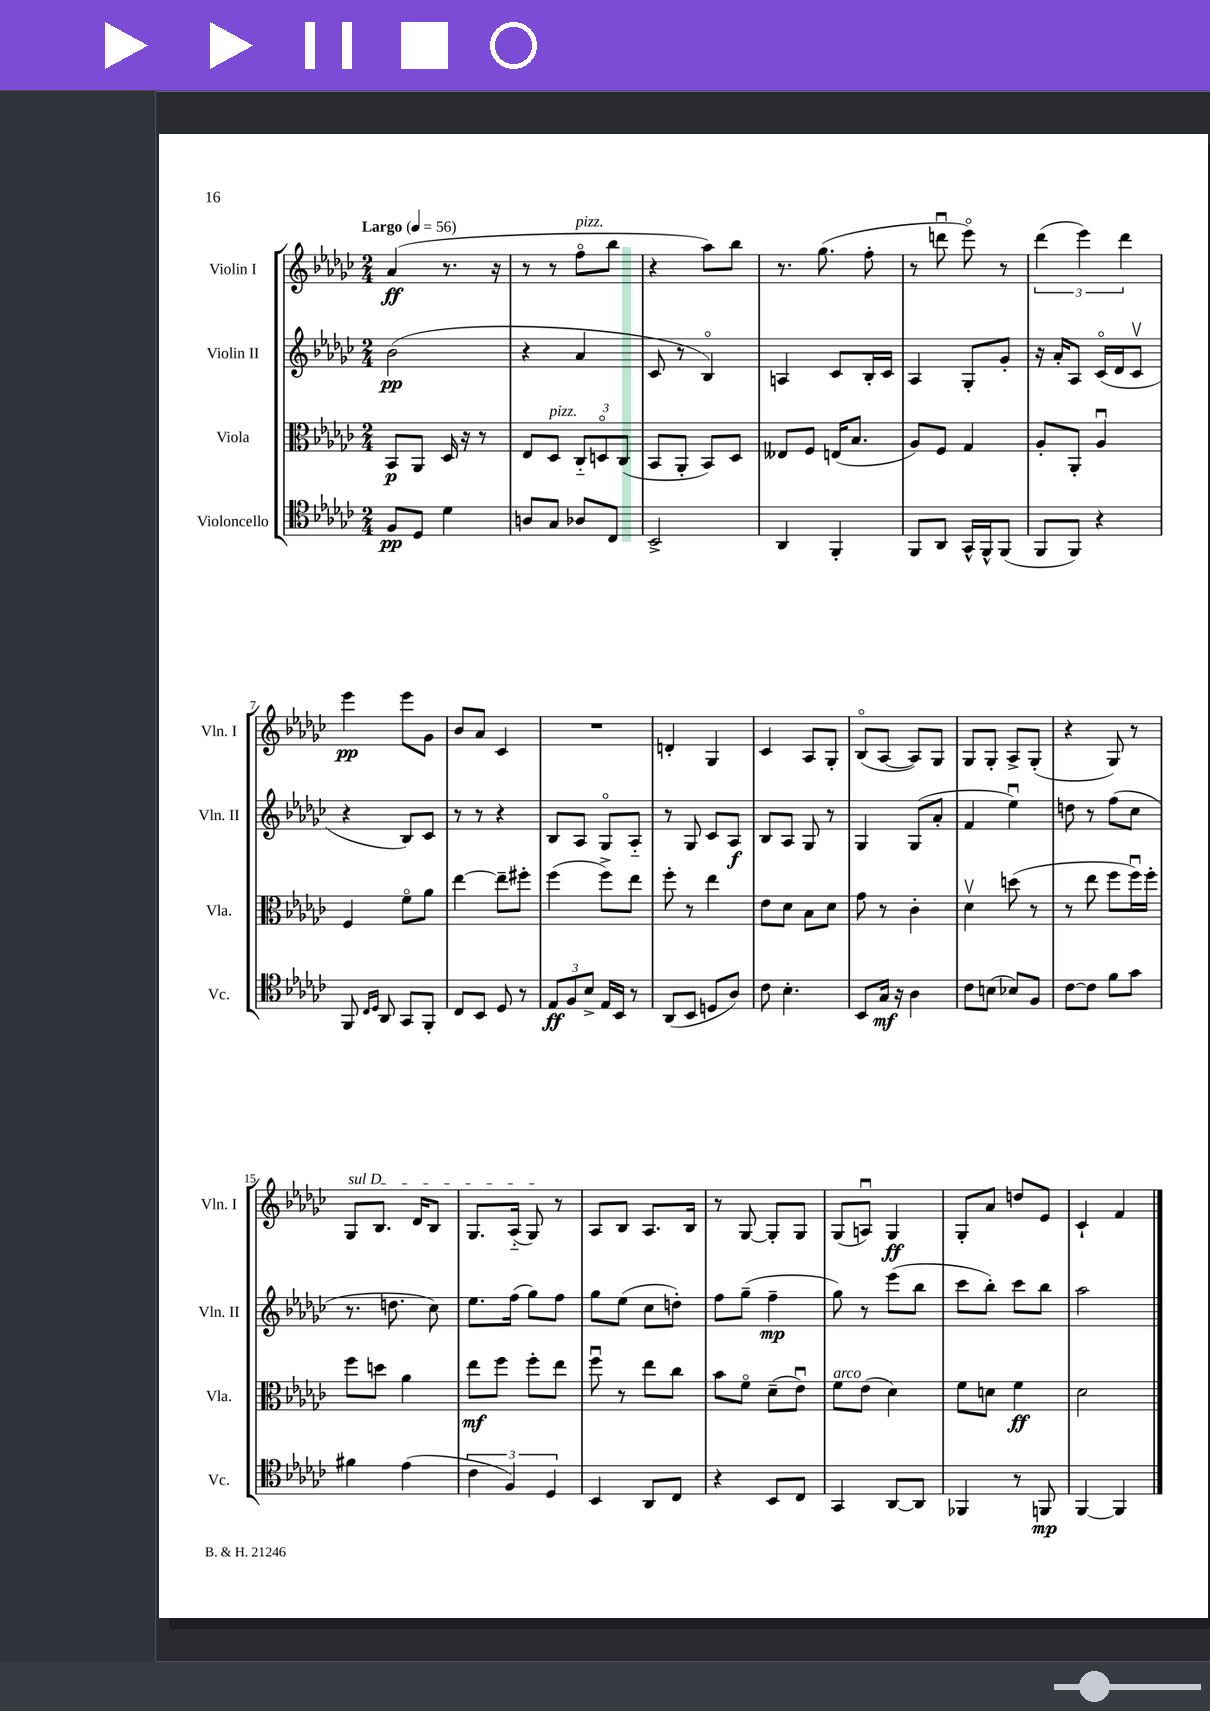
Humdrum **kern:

**kern	**dynam	**kern	**dynam	**kern	**dynam	**kern	**dynam
*part4	*part4	*part3	*part3	*part2	*part2	*part1	*part1
*staff4	*staff4	*staff3	*staff3	*staff2	*staff2	*staff1	*staff1
*I"Violoncello	*	*I"Viola	*	*I"Violin II	*	*I"Violin I	*
*I'Vc.	*	*I'Vla.	*	*I'Vln. II	*	*I'Vln. I	*
*clefC4	*	*clefC3	*	*clefG2	*	*clefG2	*
*k[b-e-a-d-g-c-]	*	*k[b-e-a-d-g-c-]	*	*k[b-e-a-d-g-c-]	*	*k[b-e-a-d-g-c-]	*
*M2/4	*	*M2/4	*	*M2/4	*	*M2/4	*
*MM56	*	*MM56	*	*MM56	*	*MM56	*
=1	=1	=1	=1	=1	=1	=1	=1
!	!	!	!	!	!	!LO:TX:a:B:t=Largo	!
8F/L	pp	8BB-/L	p	(2b-\	pp	(4a-/	ff
8D-/J	.	8AA-/J	.	.	.	.	.
4d-\	.	16D-/	.	.	.	8.r	.
.	.	16r	.	.	.	.	.
.	.	8r	.	.	.	.	.
.	.	.	.	.	.	16r	.
=2	=2	=2	=2	=2	=2	=2	=2
8An/L	.	8E-/L	.	4r	.	8r	.
!	!	!LO:TX:a:i:t=pizz.	!	!	!	!	!
8G-/J	.	8D-/J	.	.	.	8r	.
!	!	!	!	!	!	!LO:TX:a:i:t=pizz.	!
8A-X/L	.	12C-/L	.	4a-/	.	8ff\L	.
.	.	12Dn/	.	.	.	.	.
8C-/J	.	.	.	.	.	8bb-\J	.
.	.	(12C-/J	.	.	.	.	.
=3	=3	=3	=3	=3	=3	=3	=3
2BB-^/	.	8BB-/L	.	8c-/	.	4r	.
.	.	8AA-'/J	.	8r	.	.	.
.	.	8BB-/L)	.	4B-/)	.	8aa-\L)	.
.	.	8D-/J	.	.	.	8bb-\J	.
=4	=4	=4	=4	=4	=4	=4	=4
4AA-/	.	8E--X/L	.	4An/	.	8.r	.
.	.	8F/J	.	.	.	.	.
.	.	.	.	.	.	(8.gg-\	.
4FF'/	.	(16En/KL	.	8c-/L	.	.	.
.	.	8.B-/J	.	.	.	.	.
.	.	.	.	16B-'/L	.	8ff'\	.
.	.	.	.	16c-/JJ	.	.	.
=5	=5	=5	=5	=5	=5	=5	=5
8FF/L	.	8A-/L)	.	4A-/	.	8r	.
8AA-/J	.	8F/J	.	.	.	8dddnu\	.
16GG-^^/LL	.	4G-/	.	8G-'/L	.	8eee-\)	.
16FF^^/J	.	.	.	.	.	.	.
(8FF/J	.	.	.	8g-'/J	.	8r	.
=6	=6	=6	=6	=6	=6	=6	=6
8FF/L	.	8A-'/L	.	16r	.	(6ddd-\	.
.	.	.	.	16a-'/KL	.	.	.
8FF/J)	.	8AA-'/J	.	8A-/J	.	.	.
.	.	.	.	.	.	6eee-\)	.
4r	.	4A-u/	.	(16c-/LL	.	.	.
.	.	.	.	16d-/J	.	.	.
.	.	.	.	.	.	6ddd-\	.
.	.	.	.	8c-v/J	.	.	.
!!LO:LB:g=z
=7	=7	=7	=7	=7	=7	=7	=7
8FF/	.	4F/	.	4r	.	4eee-\	pp
16qqC-/LL	.	.	.	.	.	.	.
16qqD-/JJ	.	.	.	.	.	.	.
8AA-/	.	.	.	.	.	.	.
8GG-/L	.	8f\L	.	8B-/L)	.	8eee-\L	.
8FF'/J	.	8a-\J	.	8c-/J	.	8g-\J	.
=8	=8	=8	=8	=8	=8	=8	=8
8C-/L	.	[4ee-\	.	8r	.	8b-/L	.
8BB-/J	.	.	.	8r	.	8a-/J	.
8D-/	.	8ee-~\L]	.	4r	.	4c-/	.
8r	.	8ff#X'\J	.	.	.	.	.
=9	=9	=9	=9	=9	=9	=9	=9
12E-/L	ff	(4ff\	.	8B-/L	.	2r	.
12F/	.	.	.	.	.	.	.
.	.	.	.	8A-/J	.	.	.
12B-^/J	.	.	.	.	.	.	.
16E-/LL	.	8ff^\L)	.	8G-/L	.	.	.
16BB-/JJ	.	.	.	.	.	.	.
8r	.	8ee-\J	.	8A-/J	.	.	.
=10	=10	=10	=10	=10	=10	=10	=10
(8AA-/L	.	8ff'\	.	8r	.	4dn'/	.
8BB-/J	.	8r	.	8G-/	.	.	.
8Dn/L	.	4ee-\	.	8c-/L	.	4G-/	.
8A-/J)	.	.	.	8A-/J	f	.	.
=11	=11	=11	=11	=11	=11	=11	=11
8c-\	.	8e-\L	.	8B-/L	.	4c-/	.
4.B-'\	.	8d-\J	.	8A-/J	.	.	.
.	.	8B-\L	.	8G-/	.	8A-/L	.
.	.	8d-\J	.	8r	.	8G-'/J	.
=12	=12	=12	=12	=12	=12	=12	=12
8BB-/L	.	8g-\	.	4G-/	.	(8B-/L	.
16G-/Jk	mf	8r	.	.	.	[8A-/J	.
16r	.	.	.	.	.	.	.
4A-\	.	4c-'\	.	(8G-/L	.	8A-/L])	.
.	.	.	.	8a-'/J	.	8G-/J	.
=13	=13	=13	=13	=13	=13	=13	=13
8c-\L	.	4d-v\	.	4f/	.	8G-/L	.
(8Bn\J	.	.	.	.	.	8G-'/J	.
8B-X/L)	.	(8ddn\	.	4ee-u\)	.	8A-^/L	.
8F/J	.	8r	.	.	.	(8G-'/J	.
=14	=14	=14	=14	=14	=14	=14	=14
[8c-\L	.	8r	.	8ddn\	.	4r	.
8c-\J]	.	8ee-\	.	8r	.	.	.
8f\L	.	8ff\L	.	(8ff\L	.	8G-/)	.
8g-\J	.	16ffu\L)	.	8cc-\J	.	8r	.
.	.	16ff'\JJ	.	.	.	.	.
!!LO:LB:g=z
=15	=15	=15	=15	=15	=15	=15	=15
!	!	!	!	!	!	!LO:TX:a:i:t=sul D	!
4f#X\	.	8ff\L	.	8.r	.	8G-/L	.
.	.	8ddn\J	.	.	.	8.B-/J	.
.	.	.	.	8.ddn\	.	.	.
(4e-\	.	4a-\	.	.	.	.	.
.	.	.	.	.	.	16d-/KL	.
.	.	.	.	8cc-\)	.	8B-/J	.
=16	=16	=16	=16	=16	=16	=16	=16
6c-\	.	8ee-\L	mf	8.ee-\L	.	8.G-/L	.
.	.	8ff\J	.	.	.	.	.
6F/)	.	.	.	.	.	.	.
.	.	.	.	(16ff\Jk	.	(16A-/Jk	.
.	.	8ff'\L	.	8gg-\L)	.	8G-/)	.
6D-/	.	.	.	.	.	.	.
.	.	8ee-\J	.	8ff\J	.	8r	.
=17	=17	=17	=17	=17	=17	=17	=17
4BB-/	.	8ffu\	.	8gg-\L	.	8A-/L	.
.	.	8r	.	(8ee-\J	.	8B-/J	.
8AA-/L	.	8ee-\L	.	8cc-\L	.	8.A-/L	.
8C-/J	.	8cc-\J	.	8ddn'\J)	.	.	.
.	.	.	.	.	.	16B-/Jk	.
=18	=18	=18	=18	=18	=18	=18	=18
4r	.	8b-\L	.	8ff\L	.	8r	.
.	.	8f\J	.	(8gg-~\J	.	[8G-/	.
8BB-/L	.	(8d-~\L	.	4ff~\	mp	8G-'/L]	.
8C-/J	.	8e-u\J)	.	.	.	8G-/J	.
=19	=19	=19	=19	=19	=19	=19	=19
!	!	!LO:TX:a:i:t=arco	!	!	!	!	!
4GG-/	.	8f\L	.	8gg-\)	.	(8G-/L	.
.	.	(8e-\J	.	8r	.	8Anu/J)	.
[8AA-/L	.	4d-\)	.	(8eee-\L	.	4G-/	ff
8AA-/J]	.	.	.	8bb-\J	.	.	.
=20	=20	=20	=20	=20	=20	=20	=20
4FF-X/	.	8f\L	.	8ccc-\L	.	8G-'/L	.
.	.	8dn\J	.	8bb-'\J)	.	8a-/J	.
8r	.	4f\	ff	8ccc-\L	.	8ddn/L	.
8FFn/	mp	.	.	8bb-\J	.	8e-/J	.
=21	=21	=21	=21	=21	=21	=21	=21
[4FF/	.	2d-\	.	2aa-\	.	4c-`/	.
4FF/]	.	.	.	.	.	4f/	.
==	==	==	==	==	==	==	==
*-	*-	*-	*-	*-	*-	*-	*-
